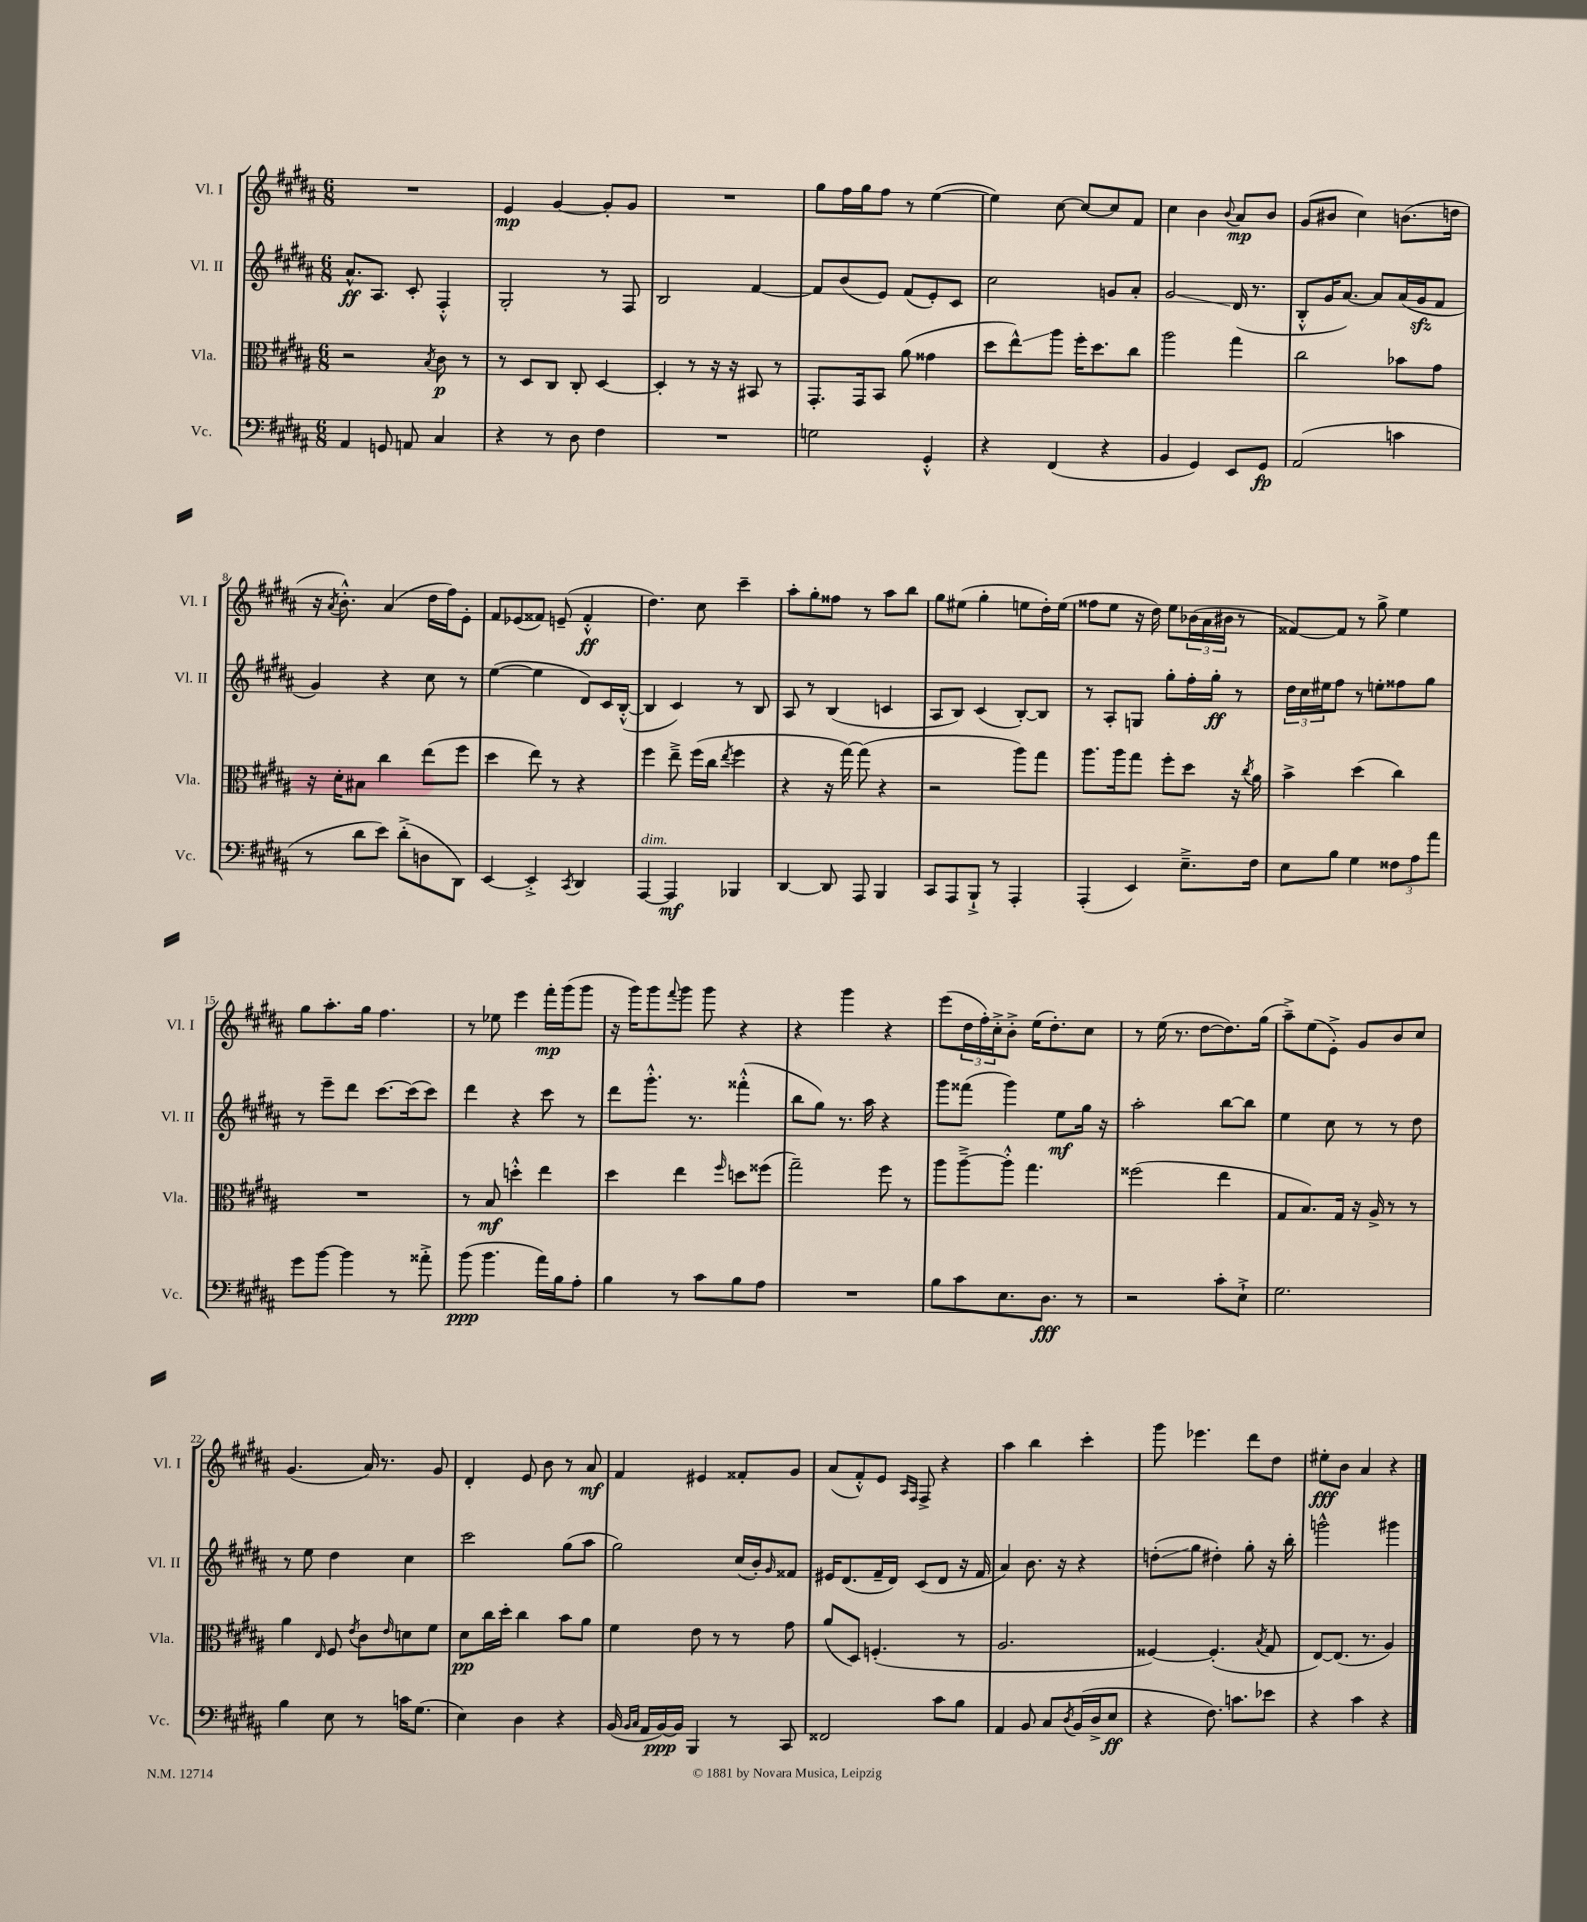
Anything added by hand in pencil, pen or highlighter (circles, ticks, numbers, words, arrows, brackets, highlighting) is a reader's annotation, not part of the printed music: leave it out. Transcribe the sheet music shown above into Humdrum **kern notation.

**kern	**kern	**kern	**kern
*staff4	*staff3	*staff2	*staff1
*clefF4	*clefC3	*clefG2	*clefG2
*k[f#c#g#d#a#]	*k[f#c#g#d#a#]	*k[f#c#g#d#a#]	*k[f#c#g#d#a#]
*M6/8	*M6/8	*M6/8	*M6/8
4AA#	2r	8.a#^^	2.r
.	.	8.A#	.
8GG	.	.	.
8AA	.	8c#'	.
.	8qB	.	.
4C#	8c#	4F#'^^	.
.	8r	.	.
=	=	=	=
4r	8r	2G#'	4e
.	8D#	.	.
8r	8C#	.	[4g#
8D#	8C#'	.	.
4F#	[4D#	8r	8g#']
.	.	8F#	8g#
=	=	=	=
2.r	4D#']	2B	2.r
.	8r	.	.
.	16r	.	.
.	16r	.	.
.	8BB#	[4f#	.
.	8r	.	.
=	=	=	=
2G	8.GG#'	8f#]	8gg#
.	.	(8b	16ff#
.	16GG#	.	16gg#
.	8BB	8e)	8ff#
.	(8a#	(8f#	8r
4GG#'^^	4g##	8e')	([4ee
.	.	8c#	.
=	=	=	=
4r	8dd#	2cc#	4ee])
.	8ee^^)	.	.
(4FF#	8aa#	.	[8cc#
.	16ff#'	.	8cc#_
.	8.dd#	.	.
4r	.	8g	8cc#]
.	8cc#	8a#'	8f#
=	=	=	=
4BB	2aa#	2g#	4cc#
4GG#)	.	.	4b
.	.	.	8qqb
8EE	4gg#	(16d#	8a#
.	.	8.r	.
8GG#	.	.	8b
=	=	=	=
(2AA#	2cc#	8B'^^	(8g#
.	.	16g#	8b#
.	.	[8.a#)	.
.	.	.	4cc#)
.	.	8a#]	.
4c	8b-	(16a#	(8.b
.	.	16g#	.
.	8g#	8f#	.
.	.	.	16dd
=	=	=	=
8r	16r	4g#)	16r
.	.	.	8qa#
.	16d#'	.	8.b'^^)
8d#	8B#	.	.
8e)	4cc#	4r	(4a#
(8d#'^	.	.	.
8D	(8ee	8cc#	16dd#
.	.	.	16ff#)
8DD#)	8ff#	8r	8e'
=	=	=	=
[4EE	4dd#	([4ee	8f#
.	.	.	(8e-
4EE'^]	8ee)	4ee]	8f##)
.	8r	.	(8e~
8qCC#	.	.	.
4DD#	4r	8d#)	4f##'^^
.	.	16c#	.
.	.	([16B'^^	.
=	=	=	=
[4AAA#	4ff#	4B]	4.dd#)
4AAA#]	8ee~^	4c#)	.
.	(16ff#	.	8cc#
.	16cc#	.	.
.	8qee	.	.
4BBB-	4ff#	8r	4ccc#~
.	.	8B	.
=	=	=	=
[4DD#	4r	8A#	8aa#'
.	.	8r	8gg#'
8DD#]	16r	(4B	8ff##
.	[16gg#)	.	.
8AAA#	(8gg#]	.	8r
4BBB	4r	4c	8aa#
.	.	.	8bb
=	=	=	=
8CC#	2r	8A#	8gg#
8AAA#	.	8B)	(8ee#
8BBB`^	.	(4c#	4gg#'
8r	.	.	.
4AAA#'	8aa#)	[8B')	8ee
.	8gg#	8B]	16dd#')
.	.	.	(16ee
=	=	=	=
(4AAA#'	8.aa#	8r	8ff##
.	.	8A#'	8ee
.	16aa#	.	.
4EE)	8gg#	8G	16r
.	.	.	16dd#)
.	8ff#'	8gg#'	8ee
8.E~^	8dd#	16ff#'	(24b-
.	.	.	24a#
.	.	16gg#'	.
.	.	.	24b#
.	16r	8r	8r
.	8qcc#	.	.
16F#	16a#	.	.
=	=	=	=
8E	4b^	24dd#	[8f##)
.	.	24cc#	.
.	.	24ee#	.
8B	.	8ff#	8f##]
4G#	(4dd#	8r	8r
.	.	8ee'	8gg#^
12F##	4cc#)	8ff##	4ee
12A#	.	.	.
.	.	8gg#	.
12a#	.	.	.
=	=	=	=
8g#	2.r	8r	8gg#
[8b	.	8eee~	8.aa#'
4b]	.	8ddd#	.
.	.	.	16gg#
.	.	[8.ccc#	4.ff#
8r	.	.	.
.	.	(16ccc#]	.
8a##'^	.	8ccc#)	.
=	=	=	=
(8b	8r	4ddd#	8r
4.b	8B	.	8ee-
.	4dd'^^	4r	4eee
16a#)	4ee	8ccc#	16fff#'
16B	.	.	(16ggg#
8A#'	.	8r	8ggg#
=	=	=	=
4B	4dd#	8ddd#	16r
.	.	.	16ggg#)
.	.	8.ggg#'^^	8ggg#
.	.	.	8qqfff#
8r	4ee	.	8ggg#
.	.	8.r	.
8c#	.	.	8ggg#
.	16qqff#	.	.
8B	8dd	(4fff##'^^	4r
8A#	(8ff##	.	.
=	=	=	=
2.r	2gg#~)	8bb	4r
.	.	8gg#)	.
.	.	8.r	4ggg#
.	.	16aa#	.
.	8ff#	4r	4r
.	8r	.	.
=	=	=	=
8B	8aa#	8ggg#	(8eee
8c#	[8aa#~^	(8fff##	24dd#
.	.	.	24ff#')
.	.	.	24cc#'^
8.E	8aa#'^^]	4ggg#)	8b'^
.	4.gg#	.	(16ee
8.D#	.	.	8.dd#')
.	.	8ee	.
8r	.	16gg#	8cc#
.	.	16r	.
=	=	=	=
2r	(2ff##	2aa#'	8r
.	.	.	(16ee
.	.	.	8.r
.	.	.	[8dd#
8c#'	4ee	[8bb	8.dd#])
8E`^	.	8bb]	.
.	.	.	(16gg#
=	=	=	=
2.G#	8G#	4ee	8aa#~^)
.	8.B)	.	(8ee
.	.	8cc#	8e'^)
.	16G#	.	.
.	16r	8r	8g#
.	16A#^	.	.
.	8r	8r	8b
.	8r	8dd#	8cc#
=	=	=	=
4B	4a#	8r	(4.g#
.	.	8ee	.
.	16qqE	.	.
8E	8F#	4dd#	.
.	8qe	.	.
8r	8c#	.	16a#)
.	.	.	8.r
.	16qqe	.	.
16c	8d	4cc#	.
(8.G#	.	.	.
.	8f#	.	8g#
=	=	=	=
4E)	8d#	2ccc#	4d#'
.	16cc#	.	.
.	16dd#'	.	.
4D#	4cc#	.	8e
.	.	.	8b
4r	8b	(8gg#	8r
.	8a#	8aa#	8a#
=	=	=	=
(16BB	4f#	2gg#)	4f#
16qqBB	.	.	.
16qqC#	.	.	.
16AA#	.	.	.
[16BB)	.	.	.
16BB]	.	.	.
4BBB	8e	.	4e#
.	8r	.	.
8r	8r	(16cc#	8f##'
.	.	16b')	.
.	.	16qqg#	.
8CC#	8g#	8f##	8g#
=	=	=	=
2FF##	(8a#	16e#	(8a#
.	.	(8.d#	.
.	8D#)	.	8f#'^^)
.	(4.F'	16f#~	8e
.	.	16d#)	.
.	.	.	16qqA#
.	.	.	16qqF#
.	.	(8c#	8F#^
8c#	.	8d#	4r
8B	8r	16r	.
.	.	16f#	.
=	=	=	=
4AA#	2.A#	4a#)	4aa#
8BB	.	8.b	4bb
8C#	.	.	.
.	.	16r	.
8qD#	.	.	.
(16BB	.	4r	4ccc#'
16D#^	.	.	.
8E	.	.	.
=	=	=	=
4r	[4F##)	(8dd'	8ggg#
.	.	8gg#	4.eee-
8.F#)	(4.F##']	4dd#')	.
8.c	.	.	.
.	.	8gg#'	8ddd#
.	8qB	.	.
8e-	8G#	16r	8dd#
.	.	16bb'	.
=	=	=	=
4r	[8E)	2ggg^^	8ee#'
.	(8.E]	.	8b
4c#	.	.	4a#
.	8.r	.	.
4r	4A#)	4ggg#	4r
==	==	==	==
*-	*-	*-	*-
